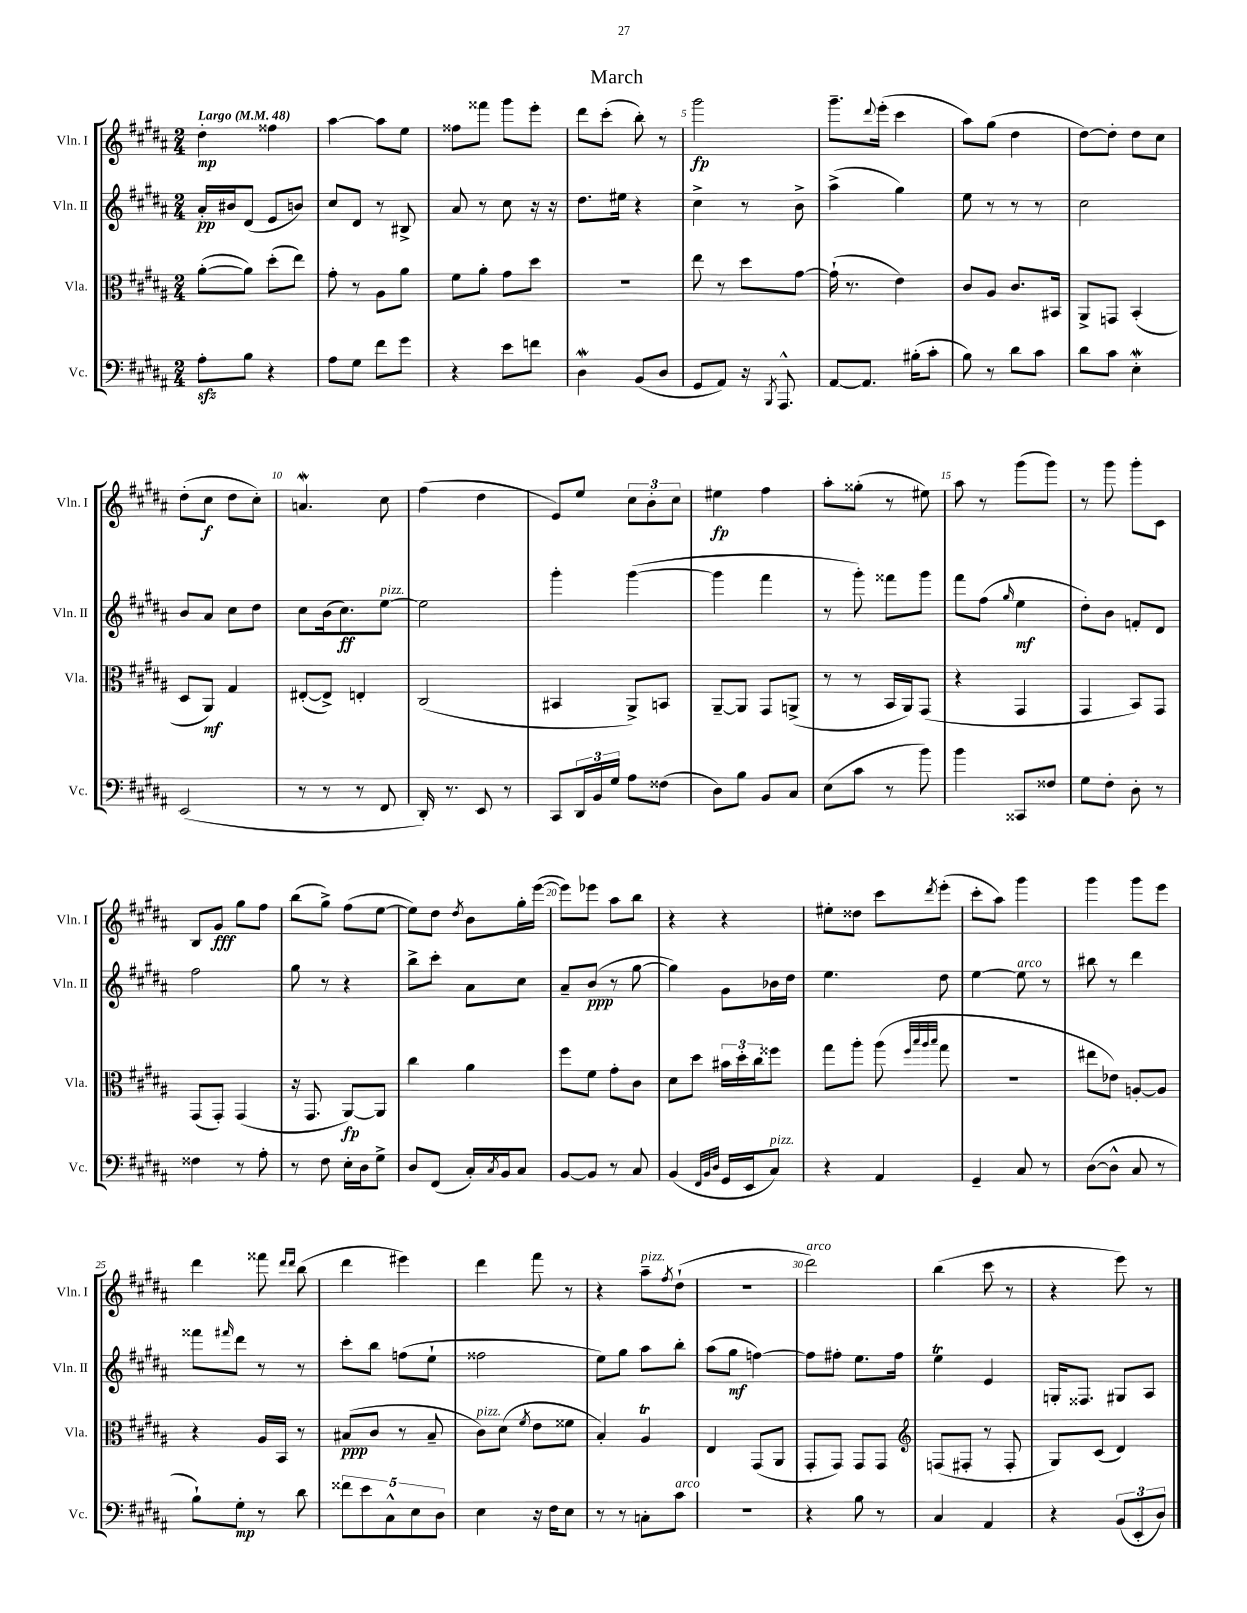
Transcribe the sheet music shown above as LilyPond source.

\header { title = "March" }
<<
\new StaffGroup <<
\new Staff = "s0" \with { instrumentName = "Vln. I" shortInstrumentName = "Vln. I" } {
    \clef treble \key b \major \numericTimeSignature \time 2/4 \tempo "Largo" 4 = 48
    dis''4-.\mp fisis''4 |
    ais''4~ ais''8 e''8 |
    fisis''8 fisis'''8 gis'''8 e'''8-. |
    dis'''8 cis'''8-.( b''8-.) r8 |
    gis'''2\fp |
    gis'''8.-- \appoggiatura { dis'''8 } e'''16-.( cis'''4 |
    ais''8) gis''8( dis''4 |
    dis''8~) dis''8-. dis''8 cis''8 |
    dis''8-.( cis''8\f dis''8 cis''8-.) |
    a'4.\mordent cis''8 |
    fis''4( dis''4 |
    e'8) e''8 \tuplet 3/2 { cis''8 b'8-. cis''8 } |
    eis''4\fp fis''4 |
    ais''8-. gisis''8-.( r8 eis''8) |
    ais''8 r8 gis'''8( gis'''8) |
    r8 gis'''8 gis'''8-. cis'8 |
    b8 gis'8\fff gis''8 fis''8 |
    b''8( gis''8->) fis''8( e''8~ |
    e''8) dis''8 \acciaccatura { dis''8 } b'8 gis''16-. e'''16~( |
    e'''8) ees'''8 ais''8 b''8 |
    r4 r4 |
    eis''8-. disis''8 cis'''8 \acciaccatura { dis'''8 } e'''8-.( |
    cis'''8-. ais''8) gis'''4 |
    gis'''4 gis'''8 e'''8 |
    dis'''4 fisis'''8 \grace { dis'''16 dis'''16 } b''8( |
    dis'''4 eis'''4) |
    dis'''4 fis'''8 r8 |
    r4 ais''8--^\markup { \italic "pizz." } \acciaccatura { fis''8 } dis''8-!( |
    R2 |
    dis'''2^\markup { \italic "arco" }) |
    b''4( cis'''8 r8 |
    r4 e'''8) r8 \bar "|." |
}
\new Staff = "s1" \with { instrumentName = "Vln. II" shortInstrumentName = "Vln. II" } {
    \clef treble \key b \major \numericTimeSignature \time 2/4
    ais'16-.\pp bis'16 dis'8( e'8 b'8) |
    cis''8 dis'8 r8 bis8-> |
    ais'8 r8 cis''8 r16 r16 |
    dis''8. eis''16 r4 |
    cis''4-> r8 b'8-> |
    ais''4->( gis''4) |
    e''8 r8 r8 r8 |
    cis''2 |
    b'8 ais'8 cis''8 dis''8 |
    cis''8 b'16( cis''8.\ff) e''8~^\markup { \italic "pizz." } |
    e''2 |
    gis'''4-. gis'''4~( |
    gis'''4 fis'''4 |
    r8 gis'''8-.) fisis'''8 gis'''8 |
    fis'''8 fis''8( \grace { gis''16 } e''4\mf |
    dis''8-.) b'8 f'8-. dis'8 |
    fis''2 |
    gis''8 r8 r4 |
    b''8-> cis'''8-. ais'8 cis''8 |
    ais'8-- b'8\ppp( r8 gis''8~ |
    gis''4) gis'8 bes'16 dis''16 |
    e''4. dis''8 |
    e''4~ e''8^\markup { \italic "arco" } r8 |
    bis''8 r8 dis'''4 |
    fisis'''8 \grace { fis'''16 } dis'''8 r8 r8 |
    cis'''8-. b''8 f''8( e''8-! |
    fisis''2 |
    e''8) gis''8 ais''8 b''8-. |
    ais''8( gis''8\mf f''4~) |
    f''8 fis''8-. e''8. fis''16 |
    e''4\trill e'4 |
    g16-. fisis8. gis8 ais8 \bar "|." |
}
\new Staff = "s2" \with { instrumentName = "Vla." shortInstrumentName = "Vla." } {
    \clef alto \key b \major \numericTimeSignature \time 2/4
    ais'8~-.( ais'8) dis''8-.( e''8) |
    gis'8-. r8 ais8 ais'8 |
    fis'8 ais'8-. gis'8 dis''8 |
    r2 |
    e''8 r8 dis''8 gis'8~ |
    gis'16-!( r8. e'4) |
    cis'8 ais8 cis'8. bis,16 |
    ais,8-> g,8 b,4-.( |
    dis8 ais,8\mf) gis4 |
    eis8~-.( eis8->) e4-. |
    cis2( |
    bis,4 ais,8->) b,8 |
    ais,8~-- ais,8 gis,8 a,8->( |
    r8 r8 b,16 ais,16) gis,8( |
    r4 gis,4 |
    gis,4 b,8) gis,8 |
    gis,8( gis,8-.) gis,4( |
    r16 gis,8. ais,8~\fp) ais,8 |
    cis''4 ais'4 |
    fis''8 fis'8 gis'8-. cis'8 |
    dis'8 dis''8 \tuplet 3/2 { bis'16 dis''16-. cis''16 } fisis''8 |
    gis''8 ais''8-. ais''8( \grace { fis''32 b''32 ais''32 b''32 } gis''8 |
    R2 |
    eis''8 ees'8) a8~-. a8 |
    r4 ais16 b,16 r8 |
    bis8\ppp( cis'8 r8 bis8-- |
    cis'8^\markup { \italic "pizz." }) dis'8( \acciaccatura { fis'8 } e'8 fisis'8 |
    b4-.) ais4\trill |
    e4 gis,8( ais,8 |
    gis,8-. gis,8) gis,8 gis,8 |
    \clef treble f8( fis8-. r8 fis8-. |
    gis8) cis'8( dis'4) \bar "|." |
}
\new Staff = "s3" \with { instrumentName = "Vc." shortInstrumentName = "Vc." } {
    \clef bass \key b \major \numericTimeSignature \time 2/4
    ais8-.\sfz b8 r4 |
    ais8 gis8 fis'8 gis'8 |
    r4 e'8 f'8 |
    dis4\mordent b,8( dis8 |
    gis,8 ais,8) r16 \acciaccatura { b,,8 } ais,,8.-^ |
    ais,8~ ais,8. bis16-.( cis'8-. |
    b8) r8 dis'8 cis'8 |
    dis'8 cis'8 e4-.\mordent |
    e,2( |
    r8 r8 r8 fis,8 |
    dis,16-.) r8. e,8 r8 |
    cis,8 \tuplet 3/2 { dis,16 b,16 gis16 } ais8 fisis8( |
    dis8) b8 b,8 cis8 |
    e8( cis'8 r8 b'8) |
    b'4 cisis,8 fisis8 |
    gis8 fis8-. dis8-. r8 |
    fisis4 r8 ais8-. |
    r8 fis8 e16-. dis16 gis8-> |
    dis8 fis,8( cis16-.) \acciaccatura { cis8 } b,16 cis8 |
    b,8~ b,8 r8 cis8 |
    b,4( \grace { fis,32 b,32 dis32 } gis,16 e,16 cis8^\markup { \italic "pizz." }) |
    r4 ais,4 |
    gis,4-- cis8 r8 |
    dis8~( dis8-^ cis8 r8 |
    b8-!) gis8-.\mp r8 dis'8 |
    \tuplet 5/4 { fisis'8 e'8 cis8-^ e8 dis8 } |
    e4 r16 fis16 e8 |
    r8 r8 c8-. cis'8^\markup { \italic "arco" } |
    R2 |
    r4 b8 r8 |
    cis4 ais,4 |
    r4 \tuplet 3/2 { b,8( e,8-. dis8) } \bar "|." |
}
>>
>>
\layout { \context { \Score \override BarNumber.break-visibility = ##(#f #t #t) barNumberVisibility = #(every-nth-bar-number-visible 5) } }
